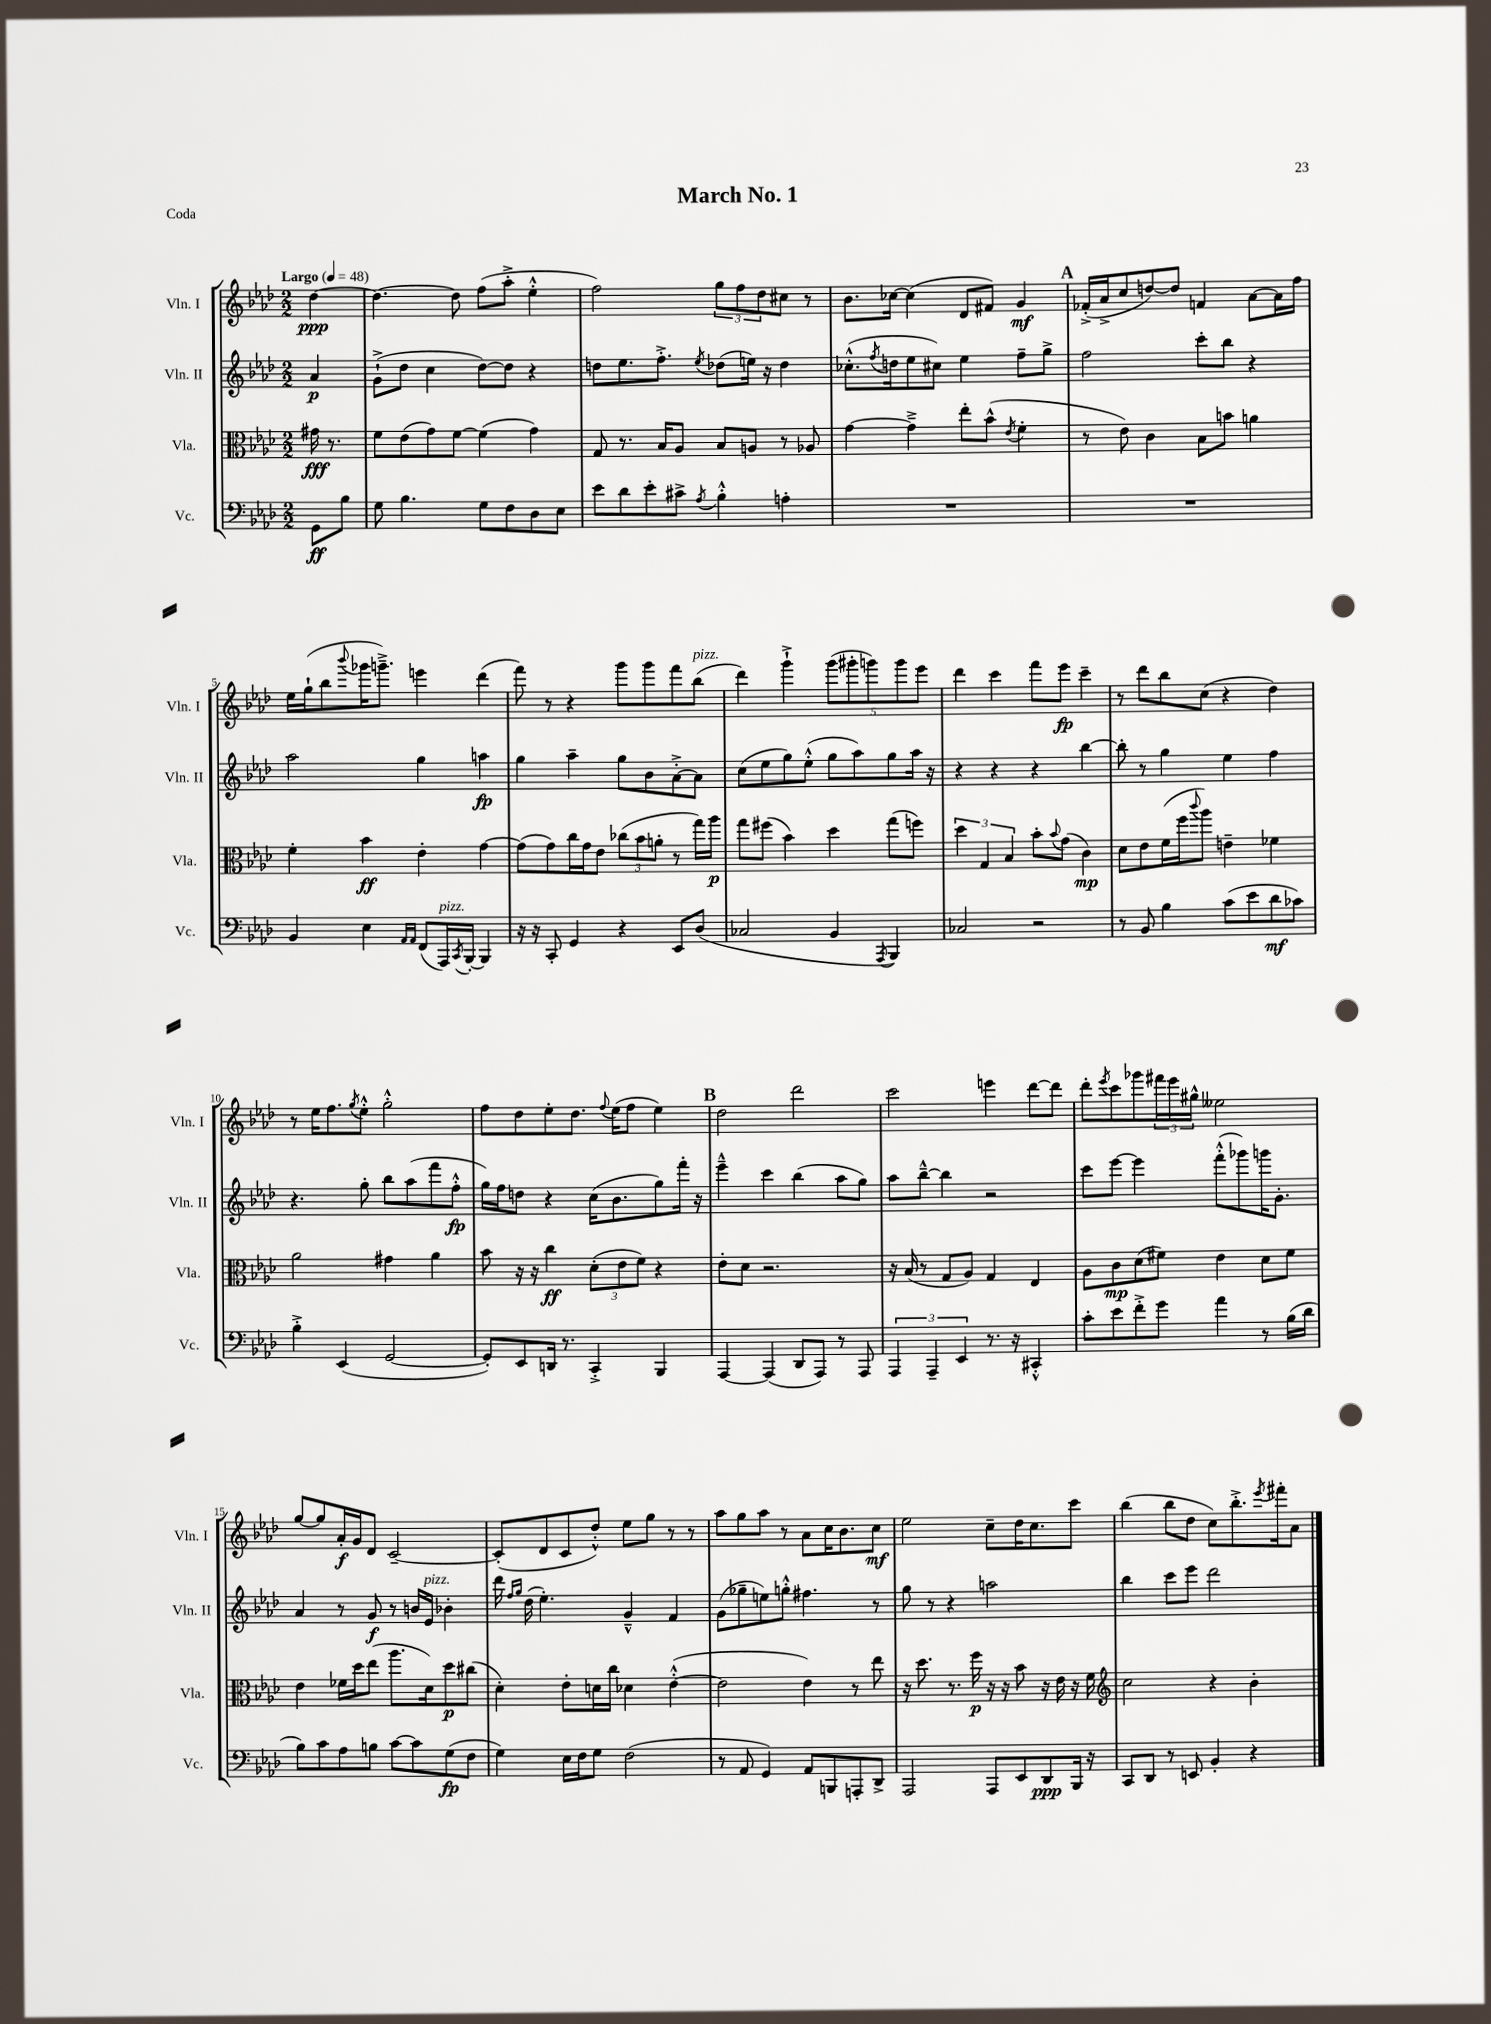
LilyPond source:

\header { title = "March No. 1" piece = "Coda" }
<<
\new StaffGroup <<
\new Staff = "s0" \with { instrumentName = "Vln. I" shortInstrumentName = "Vln. I" } {
    \clef treble \key aes \major \numericTimeSignature \time 2/2 \partial 4 \tempo "Largo" 4 = 48
    des''4~\ppp |
    des''4.~ des''8 f''8( aes''8-.-> ees''4-.-^ |
    f''2) \tuplet 3/2 { g''8 f''8 des''8 } cis''8 r8 |
    bes'8. ces''16~ ces''4( des'8 fis'8) g'4\mf |
    \mark \markup { \bold "A" } fes'16-.->( aes'16-> c''8 d''8~) d''8 f'4 aes'8~ aes'16 f''16 |
    ees''16 g''16-!( bes''8 \appoggiatura { bes'''8 } ges'''16 g'''8.--->) e'''4 des'''4( |
    f'''8) r8 r4 g'''8 g'''8 f'''8 bes''8^\markup { \italic "pizz." }( |
    des'''4) g'''4-!-> \tuplet 5/4 { g'''8( gis'''8-. g'''8) g'''8 ees'''8 } |
    des'''4 c'''4 f'''8 ees'''8\fp c'''4-- |
    r8 des'''8 bes''8 c''8( r4 des''4) |
    r8 ees''16 f''8. \acciaccatura { g''8 } ees''8-.-^ g''2-.-^ |
    f''8 des''8 ees''8-. des''8. \appoggiatura { f''8 } ees''16( f''8 ees''4) |
    \mark \markup { \bold "B" } des''2 des'''2 |
    c'''2 e'''4 des'''8~ des'''8 |
    des'''8-. \acciaccatura { ees'''8 } c'''8 ges'''8 \tuplet 3/2 { fis'''16 ees'''16 gis''16-^ } eeses''2 |
    g''8~ g''8 aes'16-.\f g'16 des'8 c'2~-- |
    c'8-.( des'8 c'8 des''8-.-^) ees''8 g''8 r8 r8 |
    aes''8 g''8 aes''8 r8 aes'8 c''16 bes'8. c''8\mf |
    ees''2 c''8-- des''16 c''8. c'''8 |
    bes''4( bes''8 des''8 c''8) bes''8.-.-> \acciaccatura { ees'''8 } fis'''16-. aes'8 \bar "|." |
}
\new Staff = "s1" \with { instrumentName = "Vln. II" shortInstrumentName = "Vln. II" } {
    \clef treble \key aes \major \numericTimeSignature \time 2/2 \partial 4
    aes'4\p |
    g'8-!->( des''8 c''4 des''8~) des''8 r4 |
    d''8 ees''8. f''8.-.-> \acciaccatura { ees''8 } des''8( e''16) r16 des''4 |
    ces''8.-.-^( \acciaccatura { f''8 } d''16 ees''8 cis''8) ees''4 f''8-- g''8-> |
    \mark \markup { \bold "A" } f''2 c'''8-. bes''8 r4 |
    aes''2 g''4 a''4\fp |
    g''4 aes''4-- g''8 bes'8 aes'8~-.-> aes'8 |
    c''8( ees''8 g''8) ees''8-.-^( g''8 aes''8) g''8 aes''16 r16 |
    r4 r4 r4 bes''4~ |
    bes''8-. r8 g''4 ees''4 f''4 |
    r4. g''8-. bes''8 aes''8( f'''8 f''8-.-^\fp |
    g''16) f''16 d''8 r4 c''16( bes'8. g''8) f'''16-. r16 |
    \mark \markup { \bold "B" } ees'''4---^ c'''4 bes''4( aes''8 g''8) |
    aes''8 bes''8~---^ bes''4 r2 |
    c'''8 ees'''8~ ees'''4 f'''8-.-^( ges'''8) g'''16 g'8.-. |
    aes'4 r8 g'8\f r8 b'16 ees'16^\markup { \italic "pizz." } bes'4-. |
    des'''16 \grace { f''16 g''16 } des''16( ees''4.-.) g'4---^ f'4 |
    g'8( ges''8-- e''8) g''8-.-^ fis''4. r8 |
    g''8 r8 r4 a''2 |
    bes''4 c'''8 ees'''8 des'''2 \bar "|." |
}
\new Staff = "s2" \with { instrumentName = "Vla." shortInstrumentName = "Vla." } {
    \clef alto \key aes \major \numericTimeSignature \time 2/2 \partial 4
    gis'16\fff r8. |
    f'8 ees'8( g'8) f'8~ f'4( g'4) |
    g8 r8. bes16 aes8 bes8 a8 r8 aes8 |
    g'4~ g'4---> ees''8-. bes'8-^( \acciaccatura { ees'8 } f'4-. |
    \mark \markup { \bold "A" } r8 ees'8) c'4 bes8 b'8 a'4 |
    f'4-. bes'4\ff ees'4-. g'4~ |
    g'8( g'8) c''16 g'16 ees'8 \tuplet 3/2 { ces''8( bes'8 a'8-. } r8 g''16) aes''16\p |
    g''8 fis''8( bes'4) des''4 g''8( f''8) |
    \tuplet 3/2 { des''4 g4 bes4 } bes'8-. \appoggiatura { bes'8 } g'8( c'4\mp) |
    des'8 ees'8 f'16( f''16 \appoggiatura { c'''8 } aes''8) e'4-- fes'4 |
    aes'2 gis'4 aes'4 |
    bes'8 r16 r16 c''4\ff \tuplet 3/2 { des'8-.( ees'8 f'8) } r4 |
    \mark \markup { \bold "B" } ees'8-. des'8 r2. |
    r16 bes16( r8 g8 aes8) g4 ees4 |
    aes8 c'8\mp des'8( fis'8) ees'4 des'8 fis'8 |
    ees'4 fes'16 des''16 ees''8( aes''8. des'16) des''8\p cis''8( |
    des'4-.) ees'8-. d'16 c''16 des'4 ees'4~-.-^( |
    ees'2 ees'4) r8 ees''8 |
    r16 des''8. r8. f''16\p r16 r16 bes'8 r16 ees'16 r16 f'16 |
    \clef treble c''2 r4 bes'4-. \bar "|." |
}
\new Staff = "s3" \with { instrumentName = "Vc." shortInstrumentName = "Vc." } {
    \clef bass \key aes \major \numericTimeSignature \time 2/2 \partial 4
    g,8\ff bes8 |
    g8 bes4. g8 f8 des8 ees8 |
    ees'8 des'8 ees'8-. cis'8-> \acciaccatura { aes8 } bes4-.-^ a4-. |
    R1 |
    \mark \markup { \bold "A" } R1 |
    bes,4 ees4 \grace { aes,16 aes,16 } f,8( aes,,16^\markup { \italic "pizz." }) \acciaccatura { c,8 } bes,,16~-. bes,,4 |
    r16 r16 c,8-. g,4 r4 ees,8 des8( |
    ces2 bes,4 \acciaccatura { aes,,8 } bes,,4) |
    ces2 r2 |
    r8 bes,8 bes4 c'8( ees'8 des'8\mf ces'8) |
    bes4-.-> ees,4( g,2~ |
    g,8-.) ees,8 d,16 r8. c,4-.-> bes,,4 |
    \mark \markup { \bold "B" } aes,,4~ aes,,4( des,8 aes,,8) r8 aes,,8 |
    \tuplet 3/2 { aes,,4 aes,,4-- ees,4 } r8. r16 cis,4-.-^ |
    c'8-. ees'8 f'8-.-> g'8 aes'4 r8 bes16( des'16 |
    bes8) c'8 aes8 b8 c'8~ c'8 g8\fp( f8 |
    g4) ees16 f16 g8 f2( |
    r8 aes,8 g,4) aes,8 b,,8 a,,8-. des,8-> |
    aes,,2 aes,,8 ees,8 des,8\ppp bes,,16 r16 |
    c,8 des,8 r8 e,8 bes,4-. r4 \bar "|." |
}
>>
>>
